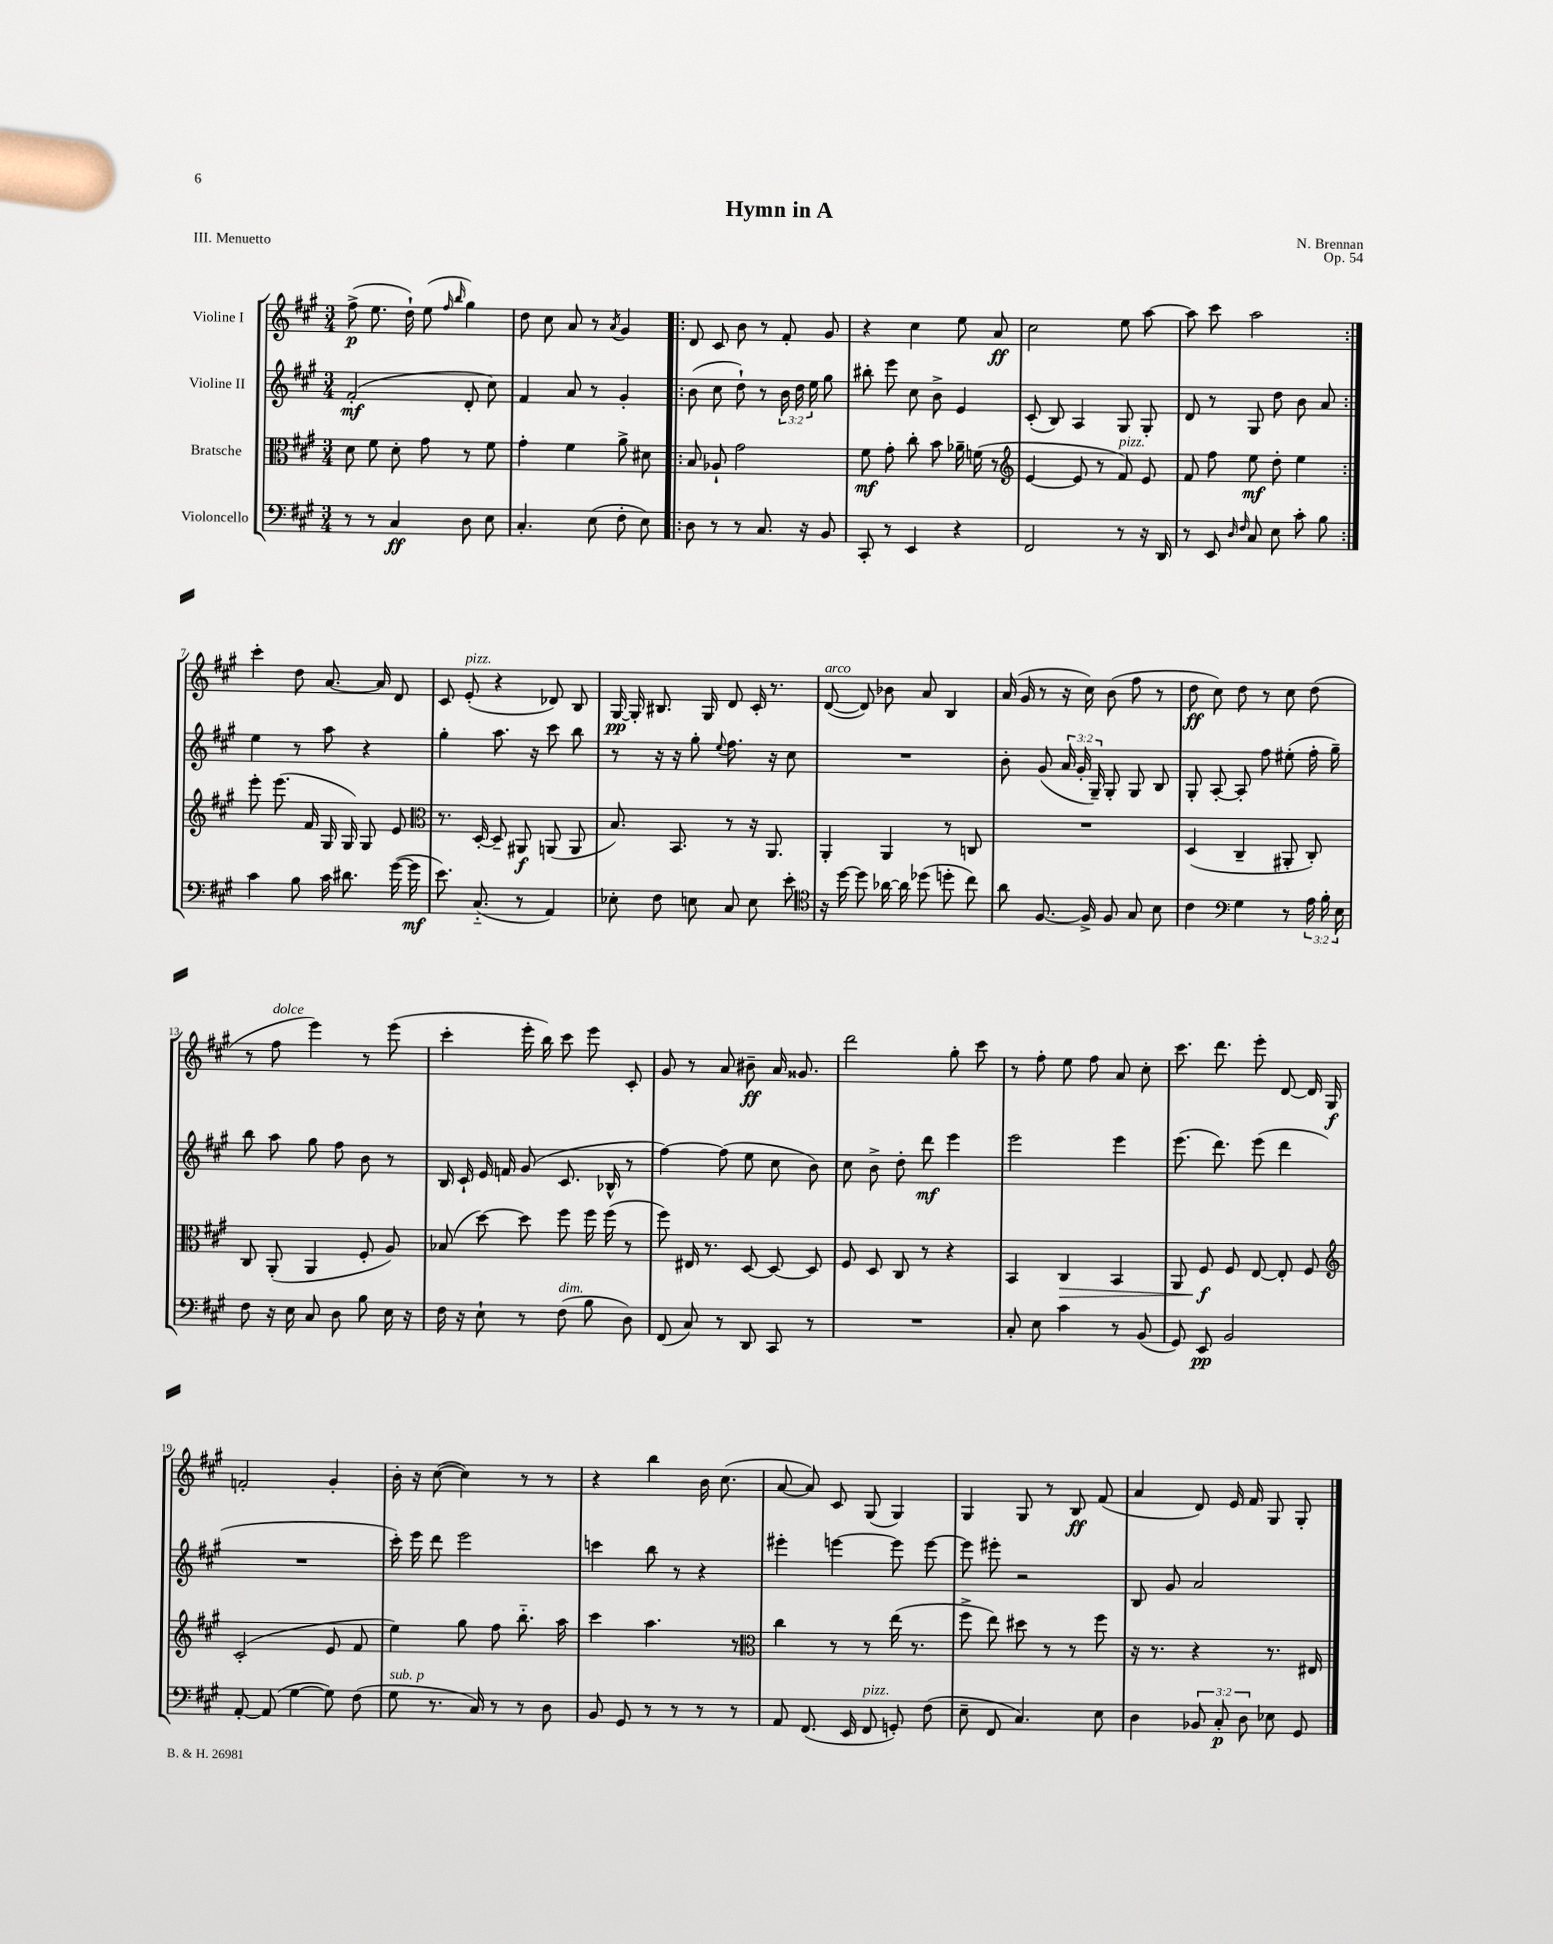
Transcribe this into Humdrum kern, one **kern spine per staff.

**kern	**kern	**kern	**kern
*staff4	*staff3	*staff2	*staff1
*clefF4	*clefC3	*clefG2	*clefG2
*k[f#c#g#]	*k[f#c#g#]	*k[f#c#g#]	*k[f#c#g#]
*M3/4	*M3/4	*M3/4	*M3/4
8r	8d\	(2f#'/	(8ff#^\
8r	8f#\	.	8.ee\
4C#/	8d'\	.	.
.	.	.	16dd`\)
.	8g#\	.	(8ee\
.	.	.	16qqff#/
.	.	.	16qqbb/
8D\	8r	8d'/	4gg#\)
8E\	8f#\	8cc#\)	.
=	=	=	=
4.C#'/	4g#'\	4f#/	8dd\
.	.	.	8cc#\
.	4f#\	8a/	8a/
(8E\	.	8r	8r
.	.	.	8qa/
8F#'\	8a^\	4g#'/	4g#/
8E\)	8d#\	.	.
=!|:	=!|:	=!|:	=!|:
8D\	8B/	(8b\	8d/
8r	8A-`/	8cc#\	8c#/
8r	2g#\	8dd`\)	8b\
8.C#/	.	8r	8r
.	.	24b\	8f#'/
.	.	24dd\	.
16r	.	.	.
.	.	24ee\	.
8BB/	.	8gg#\	8g#/
=	=	=	=
8CC#'/	8f#\	8bb#'\	4r
8r	8g#'\	8eee\	.
4EE/	8cc#'\	8cc#\	4cc#\
.	8b\	8b^\	.
4r	16a-~\	4e/	8ee\
.	(16f\	.	.
.	8r	.	8a/
=	=	=	=
*	*clefG2	*	*
2FF#/	[4e/	(8c#'/	2cc#\
.	.	8B/)	.
.	8e/]	4A/	.
.	8r	.	.
8r	8f#/)	8G#/	8ee\
16r	8e/	8G#'/	[8aa\
16DD/	.	.	.
=	=	=	=
8r	8f#/	8d/	8aa\]
8EE/	8ff#\	8r	8ccc#\
16qqD/	.	.	.
16qqF#/	.	.	.
8C#/	8ee\	8G#/	2aa\
8E\	8dd'\	8dd\	.
8c#'\	4ee\	8b\	.
8B\	.	8a/	.
=:|!	=:|!	=:|!	=:|!
4c#\	8eee'\	4ee\	4ccc#'\
.	(8.eee\	.	.
8B\	.	8r	8dd\
.	16f#/	.	.
16c#\	16G#/	8aa\	[8.a/
8.d#\	16G#/)	.	.
.	8G#/	4r	.
.	.	.	16a/]
([16g#\	8e/	.	8d/
16g#\]	.	.	.
=	=	=	=
*	*clefC3	*	*
8.e\)	8.r	4gg#'\	8c#/
.	.	.	(8e'/
(8.C#'~/	[16D'/	.	.
.	8D~/]	8.aa\	4r
8r	8AA#/	.	.
.	.	16r	.
4AA/)	(8AA/	8ccc#\	8d-/)
.	8AA/	8bb\	8B/
=	=	=	=
8E-'\	8.B/)	8r	[16G#/
.	.	.	16G#'/]
8F#\	.	16r	8.B#/
.	8.BB/	16r	.
8E\	.	8gg#'\	.
.	.	.	16G#/
.	.	8qqee/	.
8C#/	8r	8.ff#\	8d/
8E\	16r	.	16c#'/
.	8.AA/	16r	8.r
8e'\	.	8cc#\	.
=	=	=	=
*clefC4	*	*	*
16r	4AA'/	2.r	([8d/
[16dd\	.	.	.
8dd\]	.	.	8d/])
[16a-\	4AA/	.	8b-\
16a-\]	.	.	.
(8dd-\	.	.	8a/
8dd'\	8r	.	4B/
8cc#\)	8C/	.	.
=	=	=	=
8a\	2.r	8b'\	(16a/
.	.	.	16g#/
[8.F#/	.	(8g#/	8r
.	.	24a/	16r
.	.	24g#'/	.
16F#^/]	.	.	16cc#\)
.	.	24G#~/)	.
8F#/	.	8G#'/	(8b\
8G#/	.	8G#/	8ff#\
8B\	.	8B/	8r
=	=	=	=
4c#\	(4D/	8G#'/	8dd\
.	.	[8A'/	8cc#\)
*clefF4	*	*	*
4G#\	4C#~/	8A'/]	8dd\
.	.	8ff#\	8r
8r	8AA#'/	(8ee#'\	8cc#\
24A\	8C#'/)	16ff#'\	(8dd\
24B'\	.	.	.
.	.	16gg#~\)	.
24E\	.	.	.
=	=	=	=
8F#\	8C#/	8bb\	8r
16r	(8AA'/	8aa\	8ff#\
16E\	.	.	.
8C#/	4AA/	8gg#\	4eee\)
8D\	.	8ff#\	.
8B\	8F#'/	8b\	8r
16E\	8A/)	8r	(8eee\
16r	.	.	.
=	=	=	=
16F#\	(8B-/	16B/	4ccc#'\
16r	.	16c#`/	.
8E`\	[8dd\)	16e/	.
.	.	16f/	.
8r	8dd\]	(8g#/	16eee'\
.	.	.	16bb\)
(8F#\	8ff#\	8.c#/	8ccc#\
8B\	16ff#\	.	8eee\
.	(16ff#\	16B-^^/	.
8D\)	8r	8r	8c#'/
=	=	=	=
(8FF#/	8ff#\)	[4ff#\)	8g#/
8C#/)	16E#/	.	8r
.	8.r	.	.
8r	.	(8ff#\]	8a/
8DD/	[8D/	8ee\	8b#~\
8CC#/	8D/_	8cc#\	16a/
.	.	.	8.g##/
8r	8D/]	8b\)	.
=	=	=	=
2.r	8F#/	8cc#\	2ddd\
.	8D/	8b^\	.
.	8C#/	8dd'\	.
.	8r	8ddd\	.
.	4r	4eee\	8gg#'\
.	.	.	8ccc#\
=	=	=	=
8C#'/	4BB/	2eee\	8r
8E\	.	.	8ff#'\
4c#\	4C#/	.	8ee\
.	.	.	8ff#\
8r	4BB/	4eee\	8a/
(8BB/	.	.	8cc#'\
=	=	=	=
8GG#/)	8AA/	(8.eee\	8.ccc#\
8EE/	8F#/	.	.
.	.	8.ddd\)	8.ddd\
2BB/	8F#/	.	.
.	[8E/	(8eee\	8eee'\
.	8E'/]	4ddd\	[8d/
.	8F#/	.	16d/]
.	.	.	16G#/
=	=	=	=
*	*clefG2	*	*
[8AA'/	(2c#'/	2.r	2f'/
(8AA/]	.	.	.
[4G#\	.	.	.
8G#\])	8e/	.	4g#'/
(8F#\	8f#/	.	.
=	=	=	=
8G#\	4ee\)	16ccc#'\)	16b'\
.	.	16eee\	16r
8.r	.	8ddd\	([8cc#\
.	8gg#\	2eee\	4cc#\])
16C#/)	.	.	.
8r	8ff#\	.	.
8r	8.bb'~\	.	8r
8D\	.	.	8r
.	16aa\	.	.
=	=	=	=
8BB/	4ccc#\	4ccc\	4r
8GG#/	.	.	.
8r	4.aa\	8bb\	4bb\
8r	.	8r	.
8r	.	4r	16b\
.	.	.	(8.cc#\
8r	8r	.	.
=	=	=	=
*	*clefC3	*	*
8AA/	4cc#\	4eee#'\	[8a/
(8.FF#/	.	.	8a/])
.	8r	[4eee\	8c#/
16EE/	.	.	.
8FF#/	8r	.	(8G#/
8GG'/)	(16ee\	8eee\]	4G#/)
.	8.r	.	.
(8F#\	.	[8eee\	.
=	=	=	=
8E~\	8ff#^\	8eee\]	4G#/
8FF#/	8ee\)	8eee#'\	.
4.C#/)	8dd#\	2r	8G#/
.	8r	.	8r
.	8r	.	8B/
8E\	8ff#\	.	(8f#/
=	=	=	=
4D\	16r	8B/	4a/
.	8.r	.	.
.	.	8g#/	.
12BB-/	4r	2a/	8d/)
12C#'/	.	.	.
.	.	.	16e/
12D\	.	.	.
.	.	.	16f#/
8E-\	8.r	.	8G#/
8GG#/	.	.	8G#'/
.	16E#/	.	.
==	==	==	==
*-	*-	*-	*-
